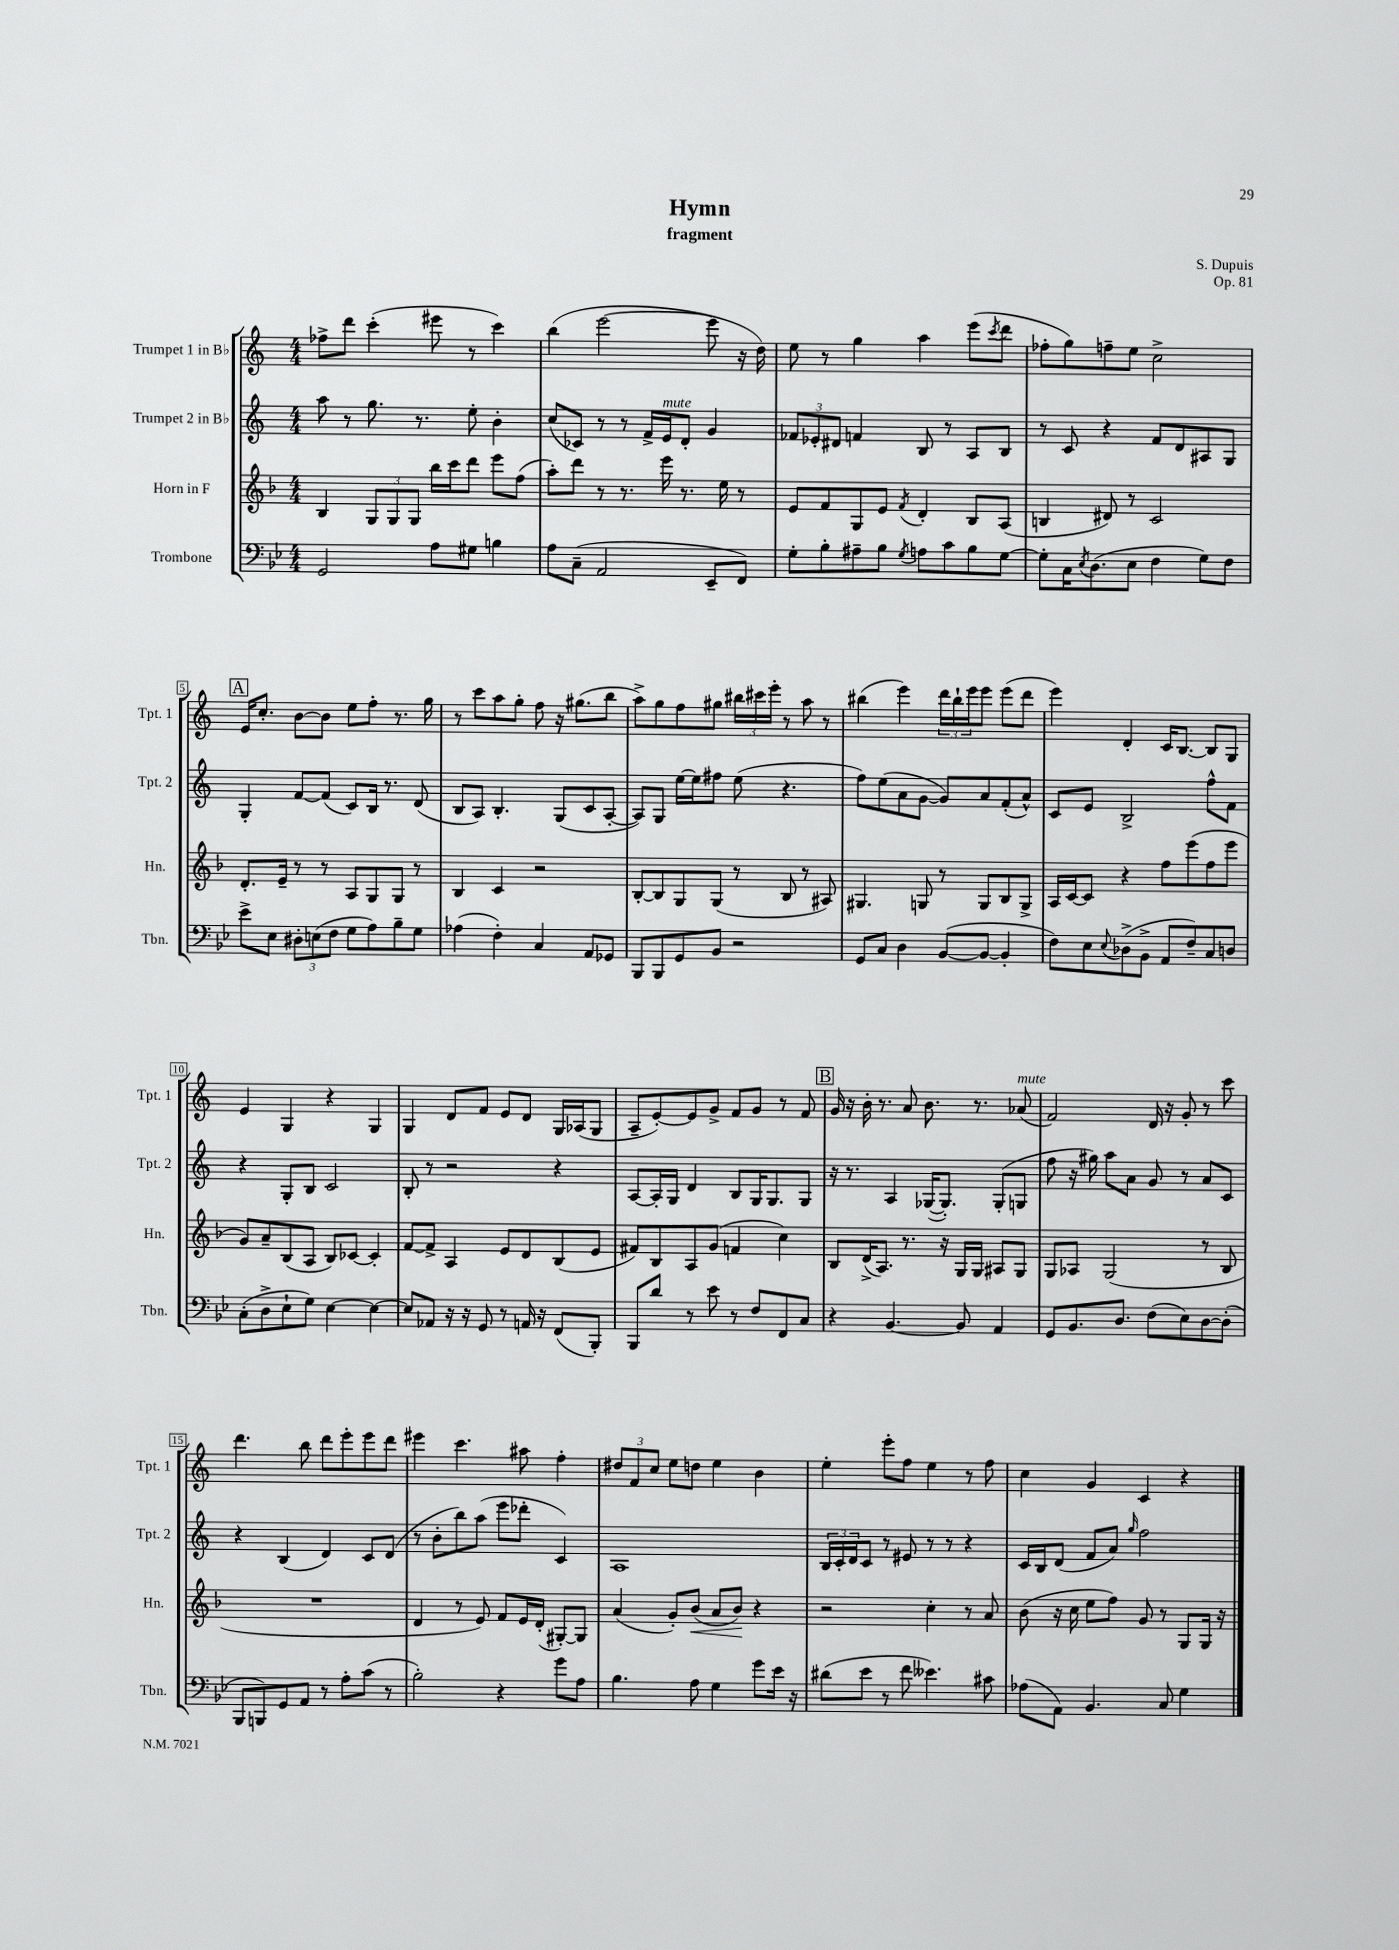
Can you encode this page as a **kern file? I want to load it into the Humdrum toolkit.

**kern	**kern	**dynam	**kern	**kern
*part4	*part3	*part3	*part2	*part1
*staff4	*staff3	*staff3	*staff2	*staff1
*I"Trombone	*I"Horn in F	*	*I"Trumpet 2 in B♭	*I"Trumpet 1 in B♭
*I'Tbn.	*I'Hn.	*	*I'Tpt. 2	*I'Tpt. 1
*clefF4	*clefG2	*	*clefG2	*clefG2
*k[b-e-]	*k[b-]	*	*k[]	*k[]
*M4/4	*M4/4	*	*M4/4	*M4/4
=1	=1	=1	=1	=1
2GG/	4B-/	.	8aa\	8ff-X^\L
.	.	.	8r	8ddd\J
.	12G/L	.	8.gg\	(4ccc'\
.	12G/	.	.	.
.	12G/J	.	.	.
.	.	.	8.r	.
8A\L	16bb-\LL	.	.	8eee#X\
.	16ccc\J	.	.	.
8G#X\J	8ddd\J	.	8ee'\	8r
4Bn\	8eee\L	.	4b'\	4ccc\)
.	(8ff\J	.	.	.
=2	=2	=2	=2	=2
8A\L	8aa'\L)	.	(8cc/L	(4bb\
(8C~\J	8ddd\J	.	8c-X/J)	.
2AA/	8r	.	8r	[2eee\
.	8.r	.	8r	.
.	.	.	16f^/LL	.
!	!	!	!LO:TX:a:i:t=mute	!
.	16eee\	.	16e/J	.
.	8.r	.	8d'/J	.
8EE-~/L	.	.	4g/	8eee\]
.	16ee\	.	.	.
8FF/J)	8r	.	.	16r
.	.	.	.	16dd\)
=3	=3	=3	=3	=3
8G'\L	8e/L	.	12f-X/L	8ee\
.	.	.	12e-X'/	.
8B-'\	8f/	.	.	8r
.	.	.	12d#X/J	.
8A#X~\	8G/	.	4fn/	4gg\
8B-\J	8e/J	.	.	.
8qG/	8qf/	.	.	.
8An\L	4d'/	.	8B/	4aa\
8c\	.	.	8r	.
8B-\	8B-/L	.	8A/L	(8eee\L
.	.	.	.	8qccc/
[8G\J	(8A/J	.	8B/J	8ddd\J
=4	=4	=4	=4	=4
8G'\L]	4Bn/	.	8r	8ff-X'\L
16C\K	.	.	8c/	8gg\)
8qE-/	.	.	.	.
(8.D\	.	.	.	.
.	8d#X/)	.	4r	8ffn~\
8E-\J	8r	.	.	8ee\J
4F\	2c/	.	8f/L	2cc^\
.	.	.	8d/	.
8G\L)	.	.	8A#X/	.
8F\J	.	.	8G/J	.
!!LO:LB:g=z
!!LO:REH:place=s1:t=A
=5	=5	=5	=5	=5
8e-^\L	8.d'/L	.	4G'/	16e/KL
.	.	.	.	8.cc'/J
8E-\J	.	.	.	.
.	16e~/Jk	.	.	.
12D#X'\L	8r	.	[8f/L	[8b\L
(12En\	.	.	.	.
.	8r	.	(8f/J]	8b\J]
12F\J	.	.	.	.
8G\L	8A/L	.	8c/L)	8ee\L
8A\)	8G/	.	16B/Jk	8ff'\J
.	.	.	8.r	.
8B-~\	8G/J	.	.	8.r
8G\J	8r	.	(8d/	.
.	.	.	.	16gg\
=6	=6	=6	=6	=6
(4A-X\	4B-/	.	8B/L	8r
.	.	.	8A/J)	8ccc\L
4F'\)	4c/	.	4.B'/	8aa\
.	.	.	.	8gg'\J
4C/	2r	.	.	8ff\
.	.	.	(8G/L	16r
.	.	.	.	(8.gg#X\L
8AA/L	.	.	8c/	.
8GG-X/J	.	.	[8A'/J	8bb\J
=7	=7	=7	=7	=7
8BBB-/L	[8B-'/L	.	8A/L])	8aa^\L)
8BBB-/	8B-/]	.	8G/J	8gg\
8GG/	8G/	.	[16ee\LL	8ff\
.	.	.	16ee\J]	.
8BB-/J	(8G/J	.	8ff#X\J	8gg#X\J
2r	8r	.	(8ee\	24bb#X\LL
.	.	.	.	24ccc#X\
.	.	.	.	24eee'\JJ
.	8B-/	.	4.r	8r
.	8r	.	.	8aa\
.	8A#X/)	.	.	8r
=8	=8	=8	=8	=8
8GG/L	4.G#X/	.	8ff\L)	(4bb#X\
8C/J	.	.	(8ee\	.
4D\	.	.	8a\	4eee\)
.	8Gn/	.	[8g\J	.
([8BB-/L	8r	.	8g/L])	24ddd\LL
.	.	.	.	24bb#`\
.	.	.	.	24eee\J
8BB-/J_	8G/L	.	8a/	8eee\J
4BB-'/]	8B-/	.	(8f'/	(8eee\L
.	8G^/J	.	8a^^/J)	8ddd\J
=9	=9	=9	=9	=9
8F\L)	16A/LL	.	8c/L	4eee\)
.	[16c/J	.	.	.
8E-\	8c/J]	.	8e/J	.
8qqE-/	.	.	.	.
(8D-X^\	4r	.	2B^/	4d'/
8BB-^\J	.	.	.	.
8AA/L	8ff\L	.	.	16c/KL
.	.	.	.	[8.B/J
8F~/)	(8eee\	.	.	.
8C/	8ff\	.	8ff^^\L	8B/L]
8Dn/J	8eee\J	.	8f\J	8G/J
!!LO:LB:g=z
=10	=10	=10	=10	=10
(8C'\L	8g/L)	.	4r	4e/
8D^\	8a~/	.	.	.
8E-`\	(8B-/	.	8G'/L	4G/
8G\J)	8A/J	.	8B/J	.
[4E-\	8B-/L)	.	2c/	4r
.	[8c-X/J	.	.	.
4E-\_	4c-'/]	.	.	4G/
=11	=11	=11	=11	=11
8E-/L]	[8f/L	.	8B'/	4G/
8AA-X/J	8f^/J]	.	8r	.
16r	4A/	.	2r	8d/L
16r	.	.	.	.
8GG/	.	.	.	8f/J
8r	8e/L	.	.	8e/L
16AAn/	8d/	.	.	8d/J
16r	.	.	.	.
(8FF/L	(8B-/	.	4r	16G/LL
.	.	.	.	(16A-X/J
8BBB-'/J)	8e/J	.	.	8G/J
=12	=12	=12	=12	=12
8BBB-/L	8f#X/L)	.	[8A/L	8A~/L
8d/J	8B-/	.	16A'/L]	[8e'/)
.	.	.	16G/JJ	.
8r	8A/	.	4d/	8e/]
8e-\	(8g/J	.	.	8g^/J
8r	4fn/	.	8B/L	8f/L
8F/L	.	.	16G/K	8g/J
.	.	.	8.G/	.
8FF/	4cc\)	.	.	8r
8C/J	.	.	8G/J	8f/
!!LO:REH:place=s1:t=B
=13	=13	=13	=13	=13
4r	8B-/L	.	16r	16g/
.	.	.	8.r	16r
.	(16d^/K	.	.	16b'\
.	8.A/J)	.	.	8.r
[4.BB-/	.	.	4A/	.
.	8.r	.	.	8a/
.	.	.	([16G-X/KL	8.b\
.	16r	.	8.G-'/J])	.
8BB-/]	16G/LL	.	.	.
.	16G/JJ	.	.	8.r
4AA/	8A#X/L	.	(8G-'/L	.
!	!	!	!	!LO:TX:a:i:t=mute
.	8G/J	.	8Gn/J	(8a-X/
=14	=14	=14	=14	=14
8GG/L	8G/L	.	8ff\	2f/)
8.BB-/	8A-X/J	.	16r	.
.	.	.	16gg#X\)	.
.	(2G/	.	8aa\L	.
8.D/J	.	.	.	.
.	.	.	8a\J	.
(8F\L	.	.	8g/	16d/
.	.	.	.	16r
8E-\)	.	.	8r	8g'/
[8D\	8r	.	8a/L	8r
(8D'\J]	8B-/	.	8c/J	8ccc\
!!LO:LB:g=z
=15	=15	=15	=15	=15
8BBB-/L	1r	.	4r	4.ddd\
8BBBn/)	.	.	.	.
8GG/	.	.	(4B/	.
8AA/J	.	.	.	8bb\
8r	.	.	4d/)	8ddd\L
8A'\L	.	.	.	8eee'\
(8c\J	.	.	8c/L	8eee\
8r	.	.	(8d/J	8ddd\J
=16	=16	=16	=16	=16
2B-'\)	4d/	.	8r	4eee#X\
.	.	.	8b'\L	.
.	8r	.	8bb\)	4.ccc\
.	8e/)	.	(8aa\J	.
4r	8f/L	.	8eee\L	.
.	16e/L	.	8ddd-X'\J	8aa#X\
.	(16d'/JJ	.	.	.
8g\L	[8G#X'/L)	.	4c/)	4ff'\
8A\J	8G#/J]	.	.	.
=17	=17	=17	=17	=17
4.B-\	(4a/	.	1A	12dd#X/L
.	.	.	.	12f/
.	.	.	.	12cc/J
.	8g'/L)	.	.	8ee\L
!	!	!LO:HP:b	!	!
8A\	(8b-/J	<	.	8ddn\J
4G\	8a/L	.	.	4ee\
.	8b-/J)	.	.	.
8g\L	4r	[	.	4b\
16e-\Jk	.	.	.	.
16r	.	.	.	.
=18	=18	=18	=18	=18
(8d#X\L	2r	.	24B/LL	4ee'\
.	.	.	24c'/	.
.	.	.	24d/J	.
8e-\J	.	.	8c/J	.
8r	.	.	8r	8eee'\L
8f\	.	.	8e#X/	8ff\J
4.e--X\)	4cc'\	.	8r	4ee\
.	.	.	8r	.
.	8r	.	4r	8r
8c#X\	8a/	.	.	8ff\
=19	=19	=19	=19	=19
(8A-X\L	(8b-\	.	16c/LL	4cc\
.	.	.	16B/J	.
8AA\J)	16r	.	(8d/J	.
.	16cc\	.	.	.
4.BB-/	8ee\L	.	8f/L	4g/
.	8ff\J)	.	8a/J)	.
.	.	.	16qqgg/	.
.	8g/	.	2ff\	4c/
8C/	8r	.	.	.
4G\	8G/L	.	.	4r
.	16G/Jk	.	.	.
.	16r	.	.	.
==	==	==	==	==
*-	*-	*-	*-	*-
